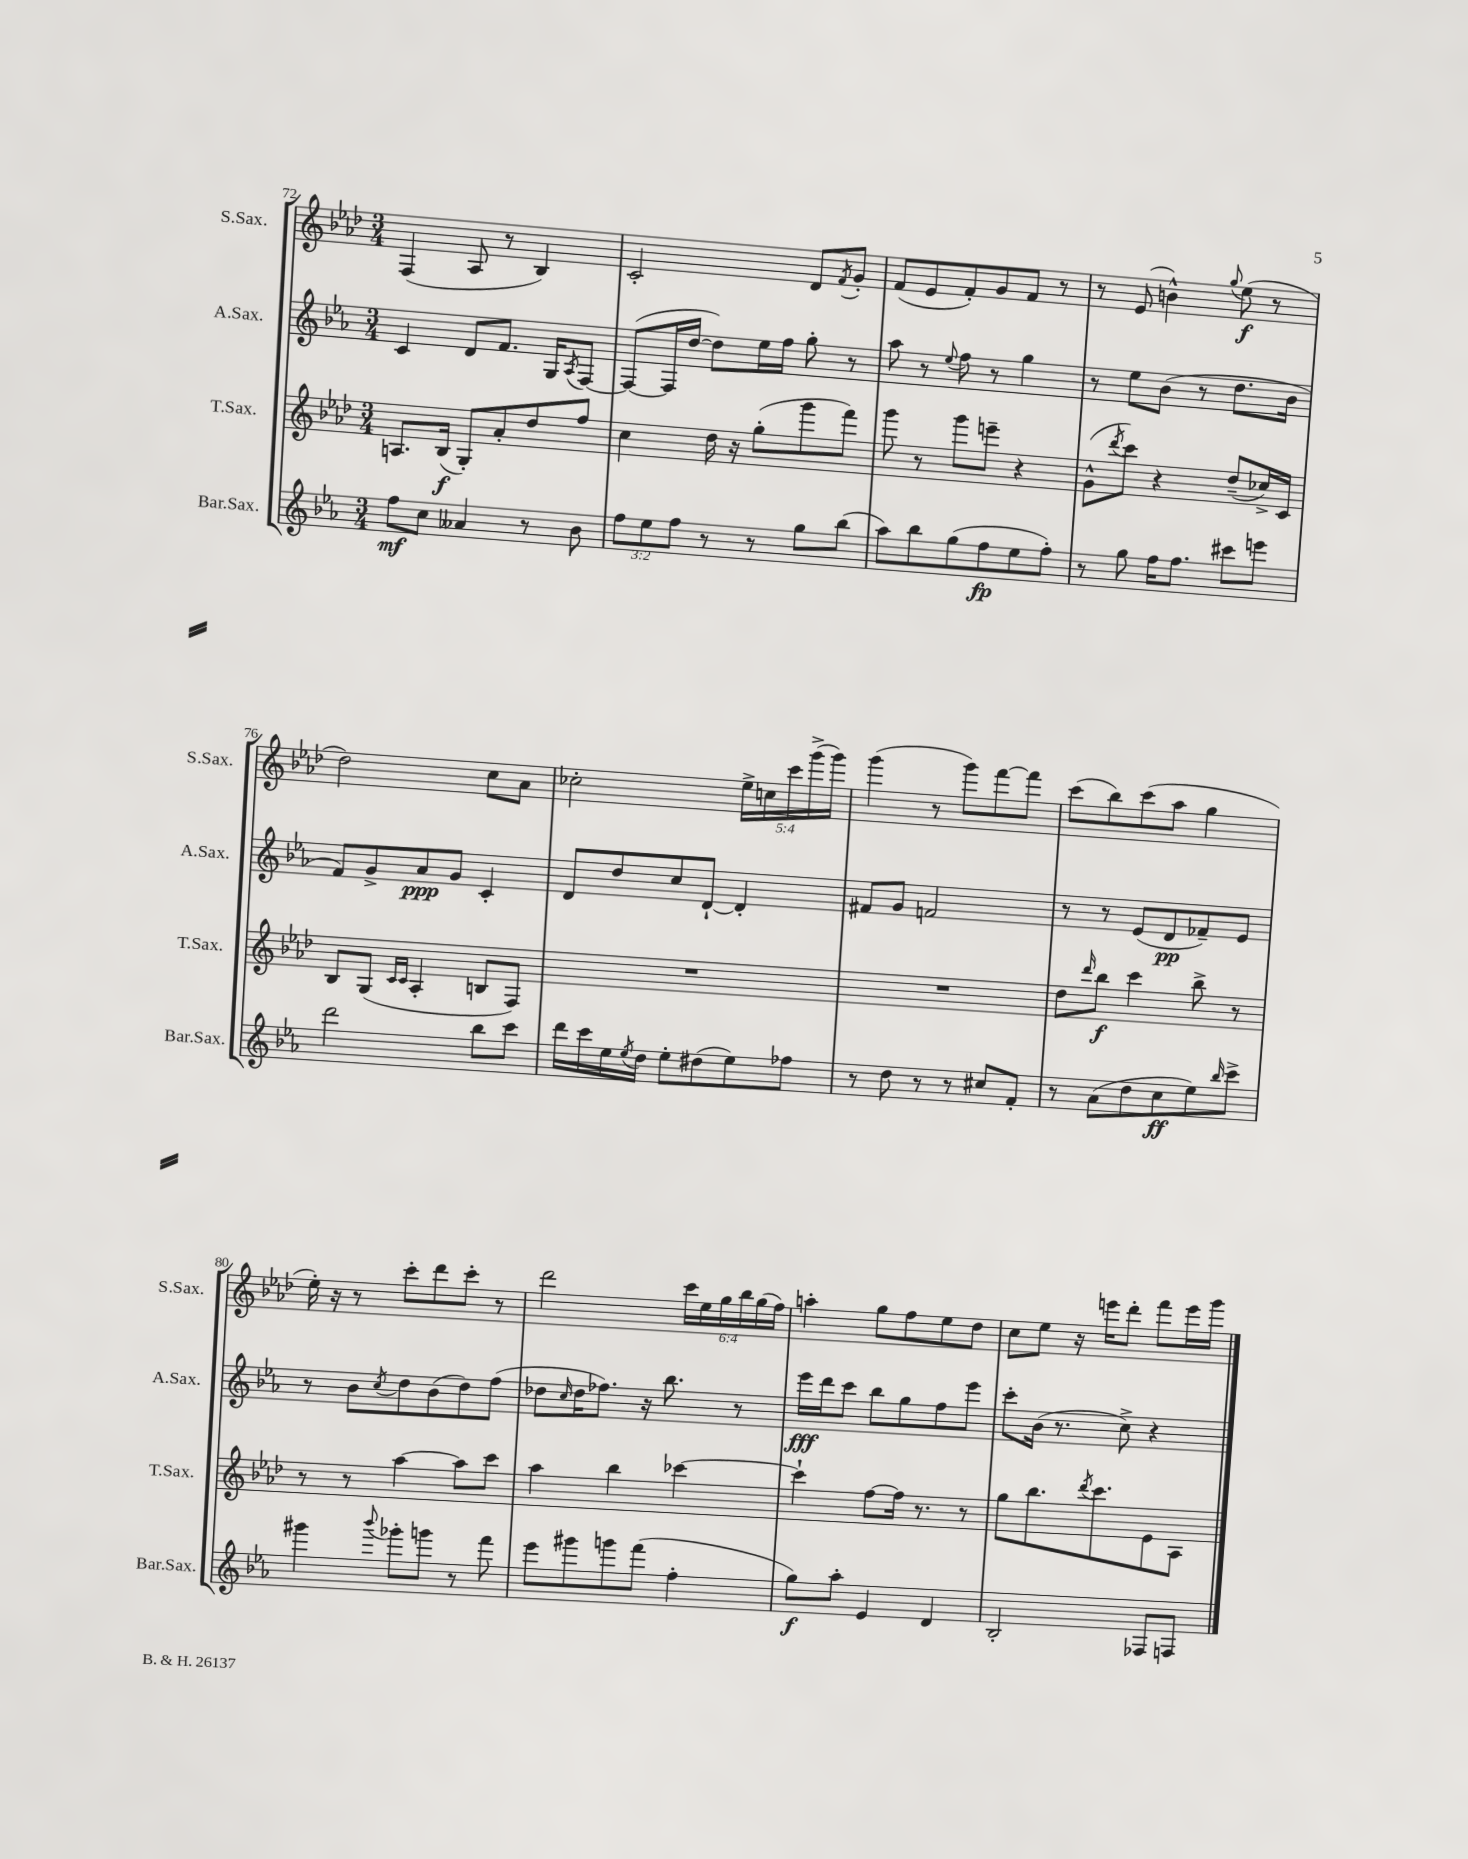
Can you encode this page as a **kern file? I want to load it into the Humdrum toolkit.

**kern	**kern	**kern	**kern
*staff4	*staff3	*staff2	*staff1
*clefG2	*clefG2	*clefG2	*clefG2
*k[b-e-a-]	*k[b-e-a-d-]	*k[b-e-a-]	*k[b-e-a-d-]
*M3/4	*M3/4	*M3/4	*M3/4
8ff	8.A	4c	(4F
8cc	.	.	.
.	(16B-	.	.
4a--	8G')	8d	8A-
.	8a-'	8.f	8r
8r	8dd-	.	4B-)
.	.	16G	.
.	.	8qA-	.
8b-	8ff	[8F	.
=	=	=	=
12ff	4cc	(8F_	2c'
12ee-	.	.	.
.	.	16F]	.
12ff	.	.	.
.	.	[16dd	.
8r	16dd-	8dd])	.
.	16r	.	.
8r	(8gg'	16ee-	.
.	.	16ff	.
8gg	8ggg	8gg'	8d-
.	.	.	8qf
(8bb-	8fff)	8r	8g'
=	=	=	=
8aa-)	8ggg	8aa-	(8f
8bb-	8r	8r	8e-
.	.	8qqee-	.
(8gg	8ggg	8ff	8f')
8ff	8eee~	8r	8g
8ee-	4r	4gg	8f
8ff')	.	.	8r
=	=	=	=
8r	(8g^^	8r	8r
.	8qddd-	.	.
8gg	8ccc)	8ee-	(8e-
16ff	4r	(8b-	4b^^)
8.ff	.	.	.
.	.	8r	.
.	.	.	8qqgg
8ccc#	(8dd-~	8.dd	(8ee-
8eee	16cc-^)	.	8r
.	16c	16b-	.
=	=	=	=
2ddd	8B-	8f)	2dd-)
.	(8G	8g^	.
.	16qqc	.	.
.	16qqc	.	.
.	4A-'	8a-	.
.	.	8g	.
8bb-	8B	4c'	8cc
8ccc	8F)	.	8a-
=	=	=	=
16ddd	2.r	8d	2cc-'
16ccc	.	.	.
16ee-	.	8dd	.
8qee-	.	.	.
16dd	.	.	.
8ee-'	.	8cc	.
(8dd#	.	[8d`	.
8ee-)	.	4d']	20ee-^
.	.	.	20cc
.	.	.	20ccc
8ff-	.	.	.
.	.	.	(20ggg^
.	.	.	20ggg)
=	=	=	=
8r	2.r	8f#	(4ggg
8dd	.	8g	.
8r	.	2f	8r
8r	.	.	8ggg)
8cc#	.	.	[8fff
8f'	.	.	8fff]
=	=	=	=
8r	8dd-	8r	(8ccc
.	16qqddd-	.	.
(8a-	8bb-	8r	8bb-)
8dd	4ccc	(8e-	(8ccc
8cc	.	8d	8aa-
8ee-)	8bb-^	8f-~)	4gg
16qqbb-	.	.	.
8ccc^	8r	8e-	.
=	=	=	=
4ggg#	8r	8r	16ee-')
.	.	.	16r
.	8r	8b-	8r
8qqbbb-	.	8qcc	.
8ggg-'	[4aa-	8dd	8ccc'
8ggg	.	(8b-	8ddd-
8r	8aa-]	8dd)	8ccc'
8fff	8ccc	(8ff	8r
=	=	=	=
8eee-	4aa-	8dd-	2ddd-
.	.	16qqcc	.
8ggg#	.	16dd-	.
.	.	8.ff-)	.
8ggg	4bb-	.	.
(8fff	.	16r	.
.	.	8.bb-	.
4ff'	[4ccc-	.	24ccc
.	.	.	24ee-
.	.	.	24gg
.	.	8r	24bb-
.	.	.	(24gg
.	.	.	24ff)
=	=	=	=
8gg)	4ccc-`]	16eee-	4aa'
.	.	16ddd	.
8aa-'	.	8ccc	.
4e-	[8ff	8bb-	8gg
.	16ff]	8gg	8ff
.	8.r	.	.
4d	.	8ff	8ee-
.	8r	8eee-	8dd-
=	=	=	=
2B-'	8gg	8ccc'	8cc
.	8.bb-	(16b-	8ee-
.	.	8.r	.
.	.	.	16r
.	8qddd-	.	.
.	8.ccc	.	16eee
.	.	8cc^)	8ddd-'
8F-	8e-	4r	8fff
8F	8A-	.	16eee
.	.	.	16ggg
==	==	==	==
*-	*-	*-	*-
